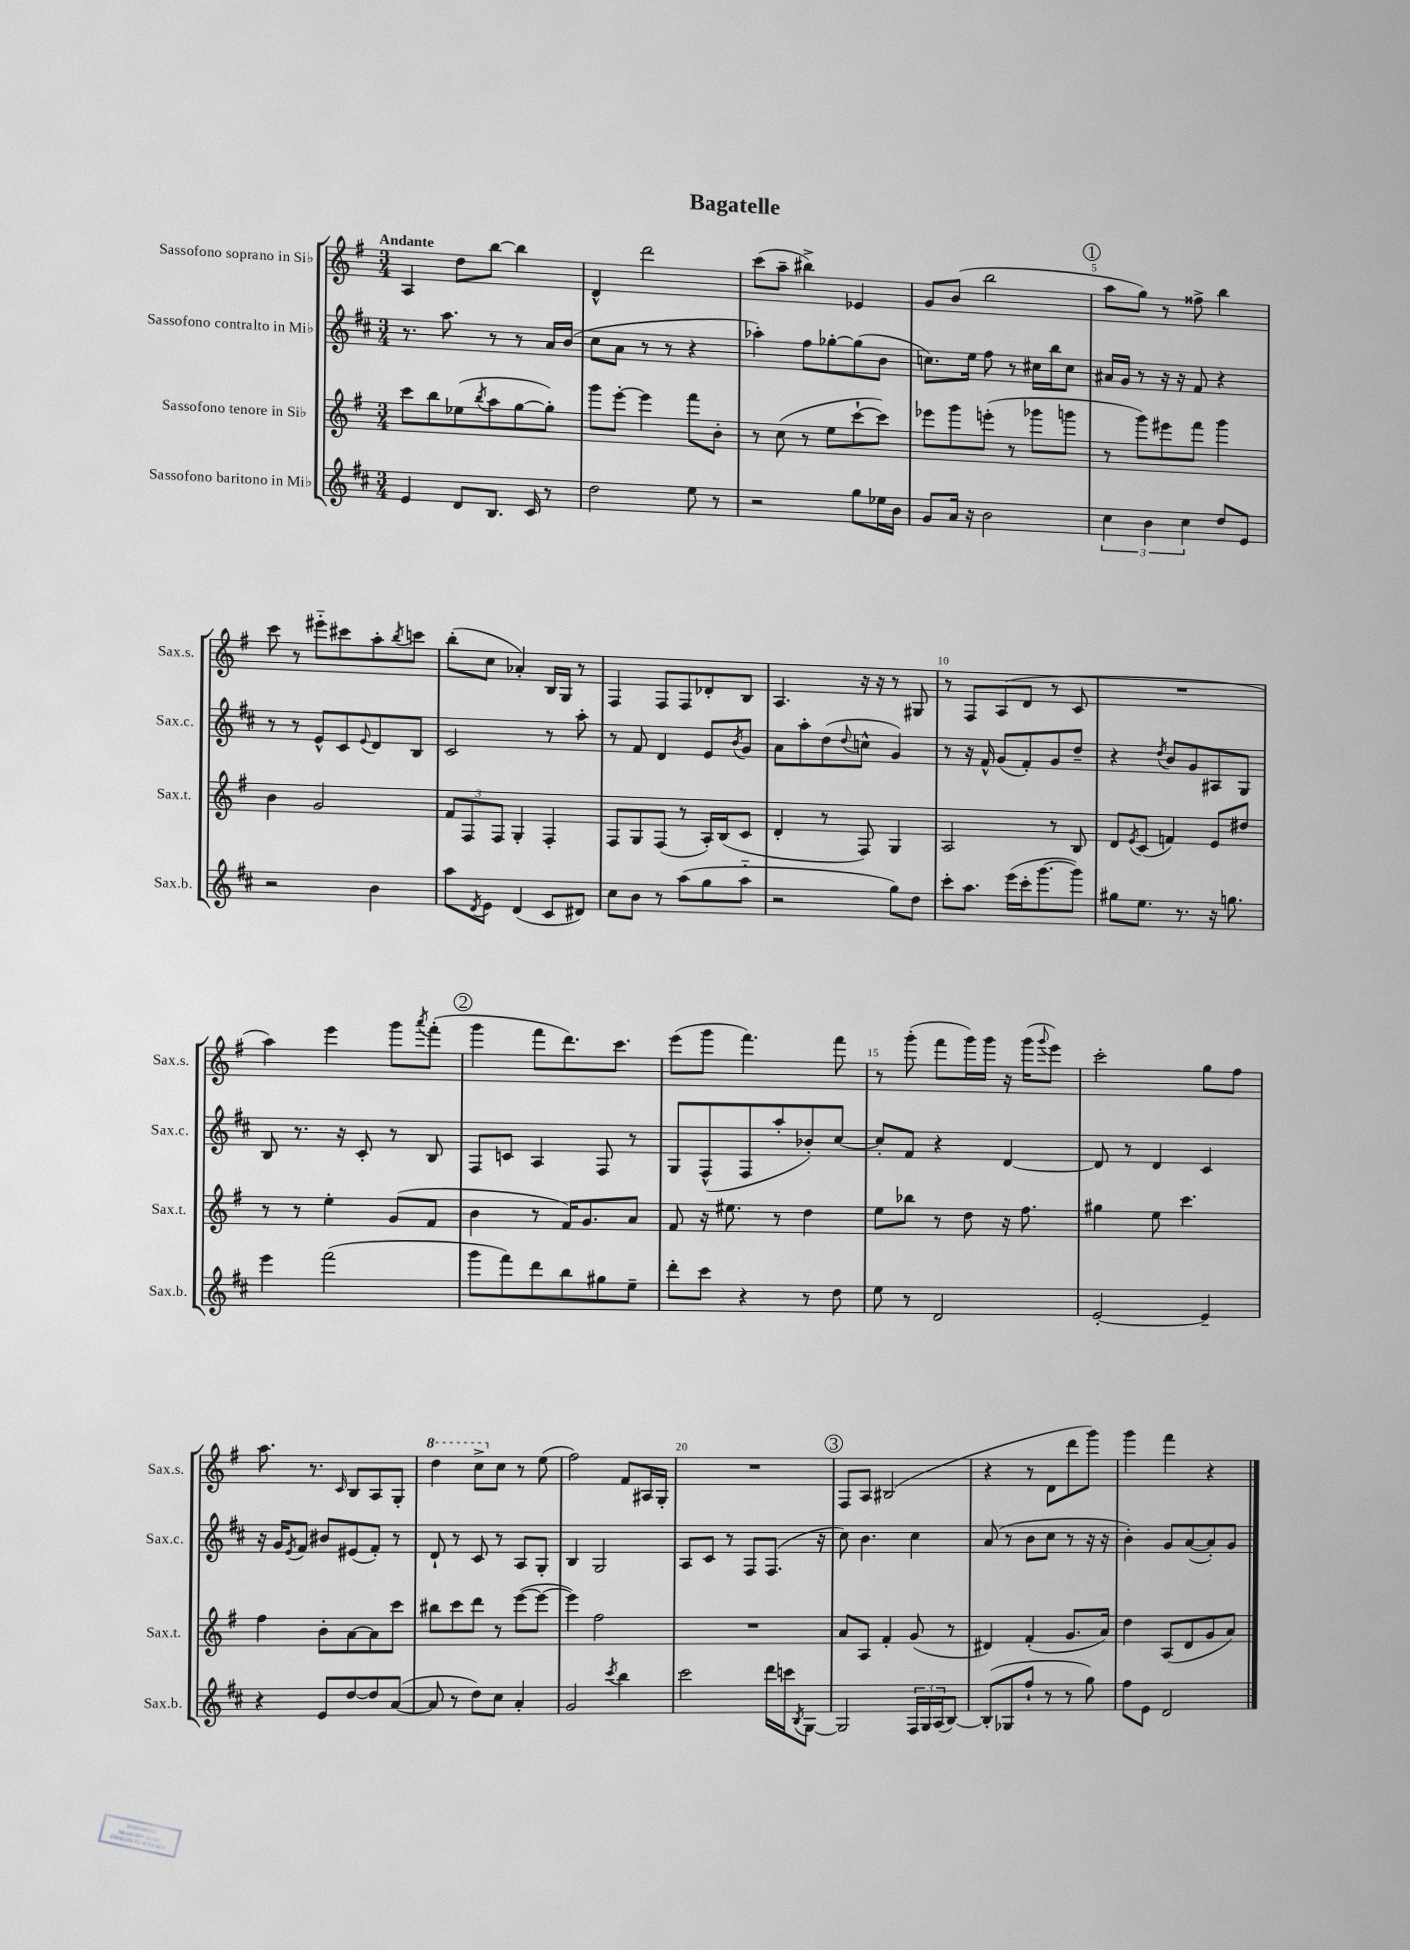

**kern	**kern	**kern	**kern
*staff4	*staff3	*staff2	*staff1
*clefG2	*clefG2	*clefG2	*clefG2
*k[f#c#]	*k[f#]	*k[f#c#]	*k[f#]
*M3/4	*M3/4	*M3/4	*M3/4
4e/	8ccc\L	8.r	4A/
.	8bb\	.	.
.	.	8.aa\	.
8d/L	(8ee-\	.	8dd\L
.	8qbb/	.	.
8.B/J	8aa\	8r	[8bb\J
.	[8gg\	8r	4bb\]
16c#/	.	.	.
8r	8gg'\]J)	16a/LL	.
.	.	(16b/JJ	.
=	=	=	=
2dd\	8ggg\L	8cc#\L	4d^^/
.	[8eee'\J	8a\J	.
.	4eee\]	8r	2ddd\
.	.	8r	.
8ee\	8fff#\L	4r	.
8r	8b'\J	.	.
=	=	=	=
2r	8r	4aa-'\)	(8ccc\L
.	(8cc\	.	8aa~\J
.	8r	8ff#\L	4bb#^\)
.	8ee\L	[8gg-'\	.
8gg\L	[8ccc`\	(8gg-\]	4e-/
16ee-\L	8ccc\]J)	8b\J	.
16b\JJ	.	.	.
=	=	=	=
8g/L	8eee-\L	8.cc\L)	8g/L
16a/Jk	8ggg\	.	(8b/J
16r	.	16ee\Jk	.
2b\	(8eee'\J	8ff#\	2bb\
.	8r	8r	.
.	8ggg-\L	16cc#\LL	.
.	.	16bb\J	.
.	8ggg\J	8cc#\J	.
=	=	=	=
6cc#\	8r	16a#/LL	8aa\L
.	.	16g/JJ	.
.	8ggg\L)	8r	8gg\J)
6b\	.	.	.
.	8eee#\	16r	8r
.	.	16r	.
6cc#\	.	.	.
.	8fff#\J	8f#/	8ff##^\
8dd/L	4ggg\	4r	4bb\
8e/J	.	.	.
=	=	=	=
2r	4b\	8r	8ccc\
.	.	8r	8r
.	2g/	8e^^/L	8eee#'~\L
.	.	8c#/	8ccc#\
.	.	8qqe/	.
4b\	.	8d/	8aa'\
.	.	.	8qbb/
.	.	8B/J	8ccc\J
=	=	=	=
8aa\L	12f#/L	2c#/	(8bb'\L
.	12F#/	.	.
8qd/	.	.	.
8e\J	.	.	8cc\J
.	12F#/J	.	.
(4d/	4G'/	.	4a-'/)
8c#/L	4F#'/	8r	16B/LL
.	.	.	16G/JJ
8d#/J)	.	8aa'\	8r
=	=	=	=
8cc#\L	8F#/L	8r	4F#/
8b\J	8G/	8f#/	.
8r	(8F#/J	4d/	8F#/L
(8aa\L	8r	.	8F#/
8gg\	16A'/LL)	8e/L	8d-'/
.	(16B/J	.	.
.	.	8qb/	.
8aa'~\J	8c/J	8g/J	8B/J
=	=	=	=
2r	4d'/	8a\L	4.A/
.	.	8aa'\	.
.	8r	(8dd\	.
.	.	8qqdd/	.
.	8F#/)	8cc^^\J	16r
.	.	.	16r
8gg\L)	4G/	4g/)	8r
8dd\J	.	.	8G#/
=	=	=	=
8ccc#'\L	2A/	8r	8r
8.aa\J	.	16r	8F#/L
.	.	16f#^^/	.
.	.	(8g/L	(8A/
(16eee\LL	.	.	.
16ccc#'\J	.	8f#'/)	8d/J
[8.ggg\	.	.	.
.	8r	8g/	8r
8ggg\]J)	8B/	8dd~/J	8c/
=	=	=	=
8gg#\L	8d/L	4r	2.r
.	8qe/	.	.
8.ee\J	(8c/J	.	.
.	.	8qdd/	.
.	4f/)	8b/L	.
8.r	.	.	.
.	.	8g/	.
16r	8e/L	8A#/	.
8.gg\	.	.	.
.	8dd#/J	8G/J	.
=	=	=	=
4eee\	8r	8B/	4aa\)
.	8r	8.r	.
(2fff#\	4ee'\	.	4eee\
.	.	16r	.
.	.	8c#'/	.
.	(8g/L	8r	8ggg\L
.	.	.	8qaaa/
.	8f#/J	8B/	(8fff#'\J
=	=	=	=
8ggg\L	4b\	8F#/L	4ggg\
8fff#\)	.	8c/J	.
8ddd\	8r	4A/	8fff#\L
8bb\	16f#/LK)	.	8.ddd\)
.	8.g/	.	.
8gg#\	.	8F#/	.
.	.	.	8.ccc\J
8ee~\J	8a/J	8r	.
=	=	=	=
8ddd'\L	8f#/	8G/L	(8eee\L
8ccc#\J	16r	(8F#^^/	8ggg\J
.	8.ee#\	.	.
4r	.	8F#/	4.fff#\)
.	8r	8aa'/	.
8r	4dd\	8b-'/)	.
8dd\	.	[8cc#/J	8fff#\
=	=	=	=
8ee\	8ee\L	8cc#'/]L	8r
8r	8bb-\J	8f#/J	(8ggg'\
2d/	8r	4r	8fff#\L
.	8dd\	.	16ggg\L)
.	.	.	16ggg\JJ
.	16r	[4d/	16r
.	8.ff#\	.	(16ggg\LK
.	.	.	8qqggg/
.	.	.	8eee\J)
=	=	=	=
[2e'/	4gg#\	8d/]	2ccc'\
.	.	8r	.
.	8ee\	4d/	.
.	4.ccc\	.	.
4e~/]	.	4c#/	8gg\L
.	.	.	8ff#\J
=	=	=	=
4r	4ff#\	16r	8.aa\
.	.	16g/LK	.
.	.	8qe/	.
.	.	8f#/J	.
.	.	.	8.r
8e/L	8b'\L	8b#/L	.
.	.	.	16qqc/
[8dd/	[8a\	(8e#/	8B/L
8dd/]	8a\]	8f#'/J)	8A/
([8a/J	8ccc\J	8r	8G'/J
=	=	=	=
8a/]	8bb#\L	8d`/	4ddd\
8r	8ccc\	8r	.
8dd\L)	8ddd\J	8c#/	8ccc^\L
8cc#\J	8r	8r	8cc\J
4a'/	([8eee\L	8A/L	8r
.	8eee\_J	8G'/J	(8ee\
=	=	=	=
2g/	4eee\])	4B/	2ff#\)
.	2ff#\	2G/	.
8qccc#/	.	.	.
4bb\	.	.	8f#/L
.	.	.	16A#/L
.	.	.	16G'/JJ
=	=	=	=
2ccc#\	2.r	8A/L	2.r
.	.	8c#/J	.
.	.	8r	.
.	.	8F#/L	.
16ddd\LL	.	(8.F#/J	.
16ccc\J	.	.	.
8qB/	.	.	.
[8G\J	.	.	.
.	.	16r	.
=	=	=	=
2G/]	8a/L	8cc#\)	8F#/L
.	8A/J	4.b\	8A/J
.	4f#'/	.	(2B#/
24F#/LL	(8g/	4cc#\	.
24G/	.	.	.
(24A/J	.	.	.
[8B/J)	8r	.	.
=	=	=	=
(8B'/]L	4d#/)	(8a/	4r
8G-/	.	8r	.
8ff#`/J	(4f#'/	8b\L	8r
8r	.	8cc#\J	8d\L
8r	8.g/L	8r	8ddd\
8gg\)	.	16r	8ggg\J)
.	16a/Jk)	16r	.
=	=	=	=
8ff#\L	4dd\	4b'\)	4ggg\
8e\J	.	.	.
2d/	(8A/L	8g/L	4fff#\
.	8d/	([8a/	.
.	8g/	8a'/])	4r
.	8a/J)	8g/J	.
==	==	==	==
*-	*-	*-	*-
